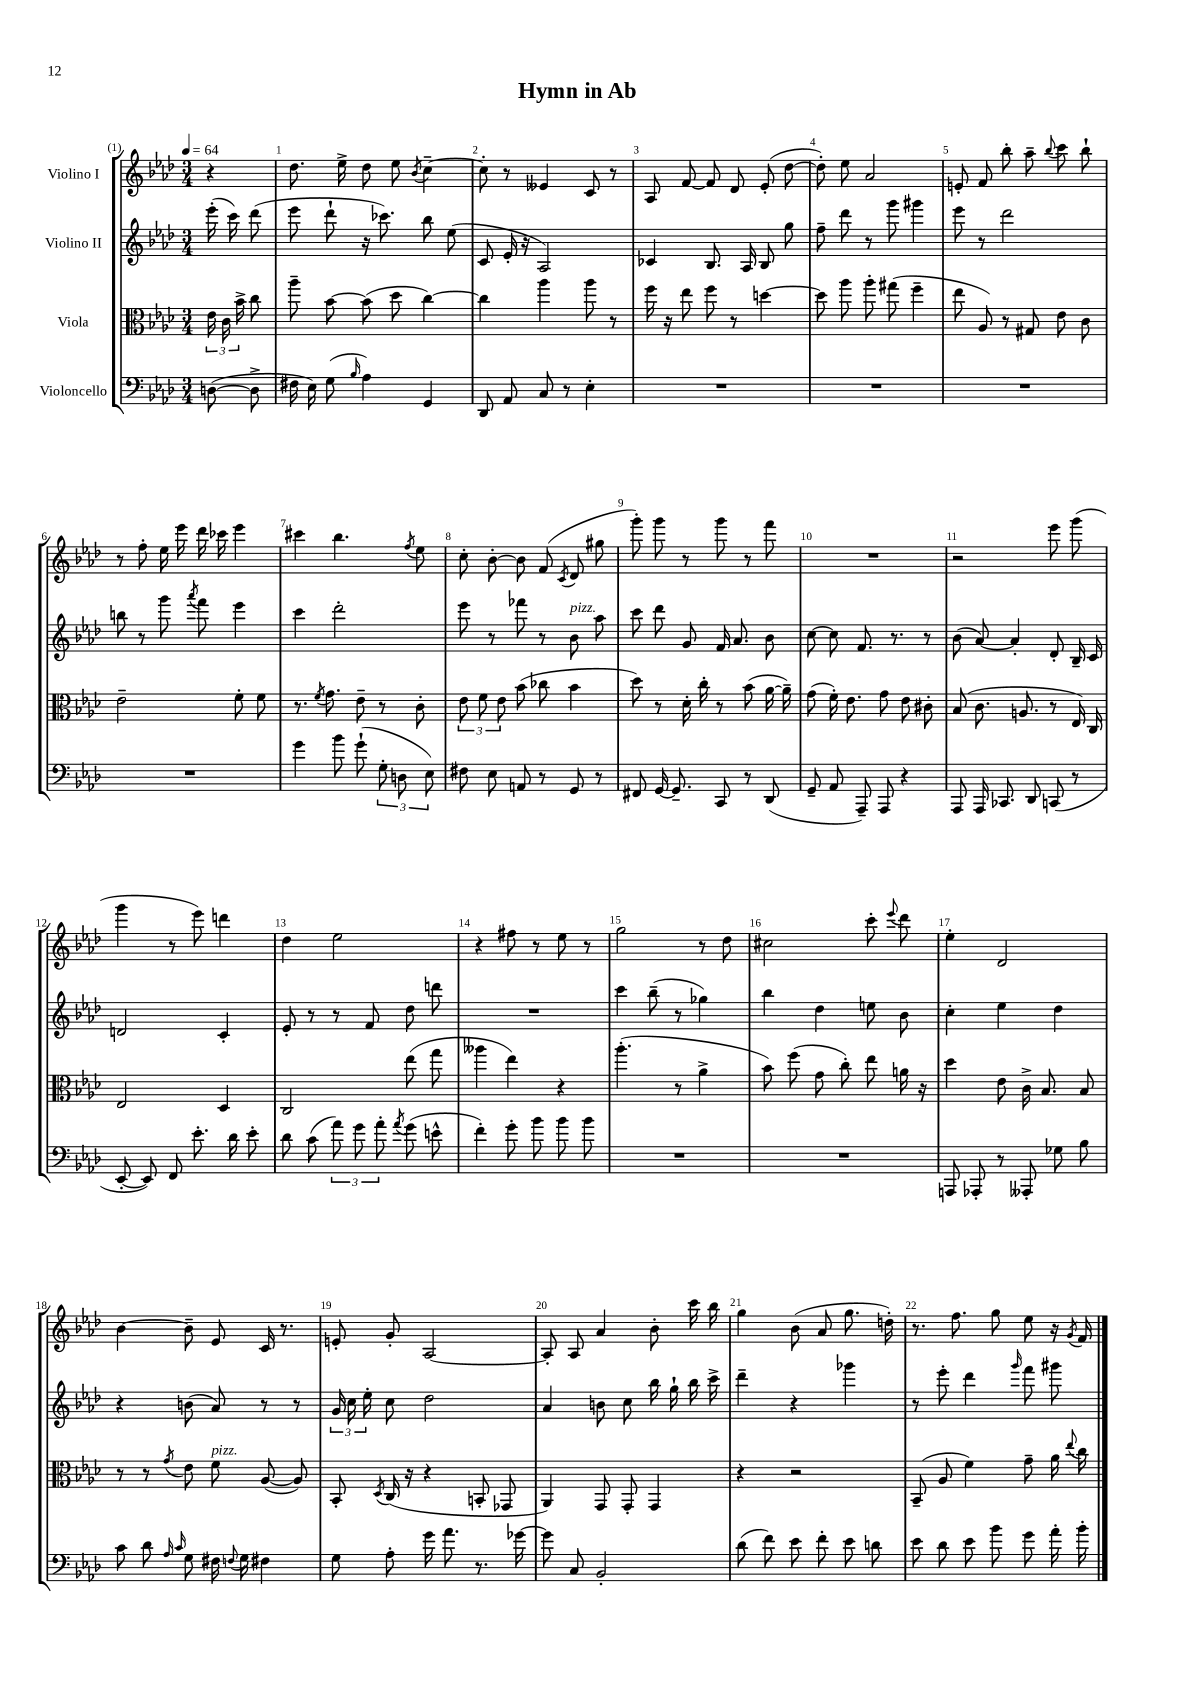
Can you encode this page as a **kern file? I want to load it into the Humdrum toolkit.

**kern	**kern	**kern	**kern
*staff4	*staff3	*staff2	*staff1
*clefF4	*clefC3	*clefG2	*clefG2
*k[b-e-a-d-]	*k[b-e-a-d-]	*k[b-e-a-d-]	*k[b-e-a-d-]
*M3/4	*M3/4	*M3/4	*M3/4
*MM64	*MM64	*MM64	*MM64
([8D	24e-	(16eee-'	4r
.	24c	.	.
.	.	16ccc)	.
.	24b-^	.	.
8D^]	8cc	(8ddd-	.
=	=	=	=
16F#	8aa-~	8eee-	8.dd-
16E-)	.	.	.
(8G	[8b-	8ddd-`	.
.	.	.	16ee-^
16qqB-	.	.	.
4A-)	(8b-]	16r	8dd-
.	.	8.ccc-)	.
.	8dd-	.	8ee-
.	.	.	8qb-
4GG	[4cc)	8bb-	[4cc~
.	.	(8ee-	.
=	=	=	=
8DD-	4cc]	8c	8cc']
8AA-	.	16e-'	8r
.	.	16r	.
8C	4aa-	2A-)	4e--
8r	.	.	.
4E-'	8aa-	.	8c
.	8r	.	8r
=	=	=	=
2.r	16ff	4c-	8A-
.	16r	.	.
.	8ee-	.	[8f
.	8ff	8.B-	8f]
.	8r	.	8d-
.	.	16A-	.
.	[4dd	8B-	(8e-'
.	.	8gg	[8dd-
=	=	=	=
2.r	8dd]	8ff~	8dd-'])
.	8aa-	8ddd-	8ee-
.	8aa-'	8r	2a-
.	(8gg#	8ggg	.
.	4ff~	4ggg#	.
=	=	=	=
2.r	8ee-	8eee-	8e'
.	8A-)	8r	8f
.	8r	2ddd-	8bb-'
.	8G#	.	8aa-~
.	.	.	8qqbb-
.	8e-	.	8ccc
.	8c	.	8bb-`
=	=	=	=
2.r	2e-~	8bb	8r
.	.	8r	8ff'
.	.	8ggg	16ee-
.	.	.	16eee-
.	.	8qaaa-	.
.	.	8fff	16ddd-
.	.	.	16ccc-
.	8f'	4eee-	4eee-
.	8f	.	.
=	=	=	=
4g	8.r	4ccc	4ccc#
.	8qf	.	.
.	8.g	.	.
8b-	.	2ddd-'	4.bb-
(8g`	8e-~	.	.
12G'	8r	.	.
12D	.	.	.
.	.	.	8qff
.	8c'	.	8ee-
12E-)	.	.	.
=	=	=	=
8F#	12e-	8eee-	8cc'
.	12f	.	.
8E-	.	8r	[8b-'
.	12e-	.	.
8AA	(8b-	8fff-	8b-]
8r	8cc-	8r	(8f
.	.	.	8qc
8GG	4b-	8b-	8d-
8r	.	8aa-	8gg#
=	=	=	=
8FF#	8dd-)	8ccc	8ggg')
[16GG	8r	8ddd-	8ggg
8.GG~]	.	.	.
.	16d-'	8g	8r
.	16cc'	.	.
8CC	8r	16f	8ggg
.	.	8.a-	.
8r	(8b-	.	8r
(8DD-	[16a-	8b-	8fff
.	16a-~])	.	.
=	=	=	=
8GG~	(8g	[8cc	2.r
8AA-	16f')	8cc]	.
.	8.e-	.	.
8AAA-~)	.	8.f	.
8AAA-	8g	.	.
.	.	8.r	.
4r	8e-	.	.
.	8c#'	8r	.
=	=	=	=
8AAA-	(8B-	(8b-	2r
16AAA-	8.c	[8a-)	.
8.CC-	.	.	.
.	.	4a-']	.
.	8.A	.	.
8DD-	.	.	.
(8CC	8r	8d-'	8eee-
8r	16E-)	16B-~	(8ggg
.	16C	16c	.
=	=	=	=
[8EE-'	2E-	2d	4ggg
8EE-])	.	.	.
8FF	.	.	8r
8.e-'	.	.	8eee-)
.	4D-	4c'	4ddd
16d-	.	.	.
8e-'	.	.	.
=	=	=	=
8d-	2C	8e-'	4dd-
(8c	.	8r	.
12a-)	.	8r	2ee-
12g	.	.	.
.	.	8f	.
12a-'	.	.	.
8qa-	.	.	.
(8g	(8ee-	8dd-	.
8e^^	8gg	8ddd	.
=	=	=	=
4f')	4aa--	2.r	4r
8g'	4ee-)	.	8ff#
8b-	.	.	8r
8b-	4r	.	8ee-
8b-	.	.	8r
=	=	=	=
2.r	(4.aa-'	4ccc	2gg
.	.	(8bb-~	.
.	8r	8r	.
.	4a-^	4gg-)	8r
.	.	.	8dd-
=	=	=	=
2.r	8b-)	4bb-	2cc#
.	(8ff	.	.
.	8g	4dd-	.
.	8cc')	.	.
.	8ee-	8ee	8ccc'
.	.	.	8qqeee-
.	16a	8b-	8ddd-
.	16r	.	.
=	=	=	=
8AAA	4dd-	4cc'	4ee-'
8AAA-'	.	.	.
8r	8e-	4ee-	2d-
8AAA--'	16c^	.	.
.	8.B-	.	.
8G-	.	4dd-	.
8B-	8B-	.	.
=	=	=	=
8c	8r	4r	[4b-
8d-	8r	.	.
16qqA-	.	.	.
16qqc	8qg	.	.
8G	8e-	(8b	8b-~]
16F#	8f	8a-)	8e-
8qqF	.	.	.
16G	.	.	.
4F#	([8A-	8r	16c
.	.	.	8.r
.	8A-])	8r	.
=	=	=	=
8G	8BB-'	24g	8e'
.	.	24cc	.
.	.	24ee-'	.
.	8qD-	.	.
8A-'	(16C	8cc	8g'
.	16r	.	.
16g	4r	2dd-	[2A-
8.a-	.	.	.
8.r	8BB'	.	.
.	8GG-	.	.
[16g-	.	.	.
=	=	=	=
8g-]	4AA-)	4a-	8A-']
8C	.	.	8A-
2BB-'	8GG	8b	4a-
.	8GG'	8cc	.
.	4GG	16bb-	8b-'
.	.	16gg`	.
.	.	16bb-	16ccc
.	.	16ccc^	16bb-
=	=	=	=
(8d-	4r	4ddd-~	4gg
8f)	.	.	.
8e-	2r	4r	(8b-
8f'	.	.	8a-
8e-	.	4ggg-	8.gg
8d	.	.	.
.	.	.	16dd')
=	=	=	=
8e-	(8BB-~	8r	8.r
8d-	8A-	8eee-'	.
.	.	.	8.ff
8e-	4f)	4ddd-	.
8b-	.	.	8gg
.	.	16qqggg	.
8g	8g~	8fff	8ee-
16a-'	16a-	8ggg#	16r
.	8qqee-	.	8qg
16b-'	16cc	.	16f
==	==	==	==
*-	*-	*-	*-
